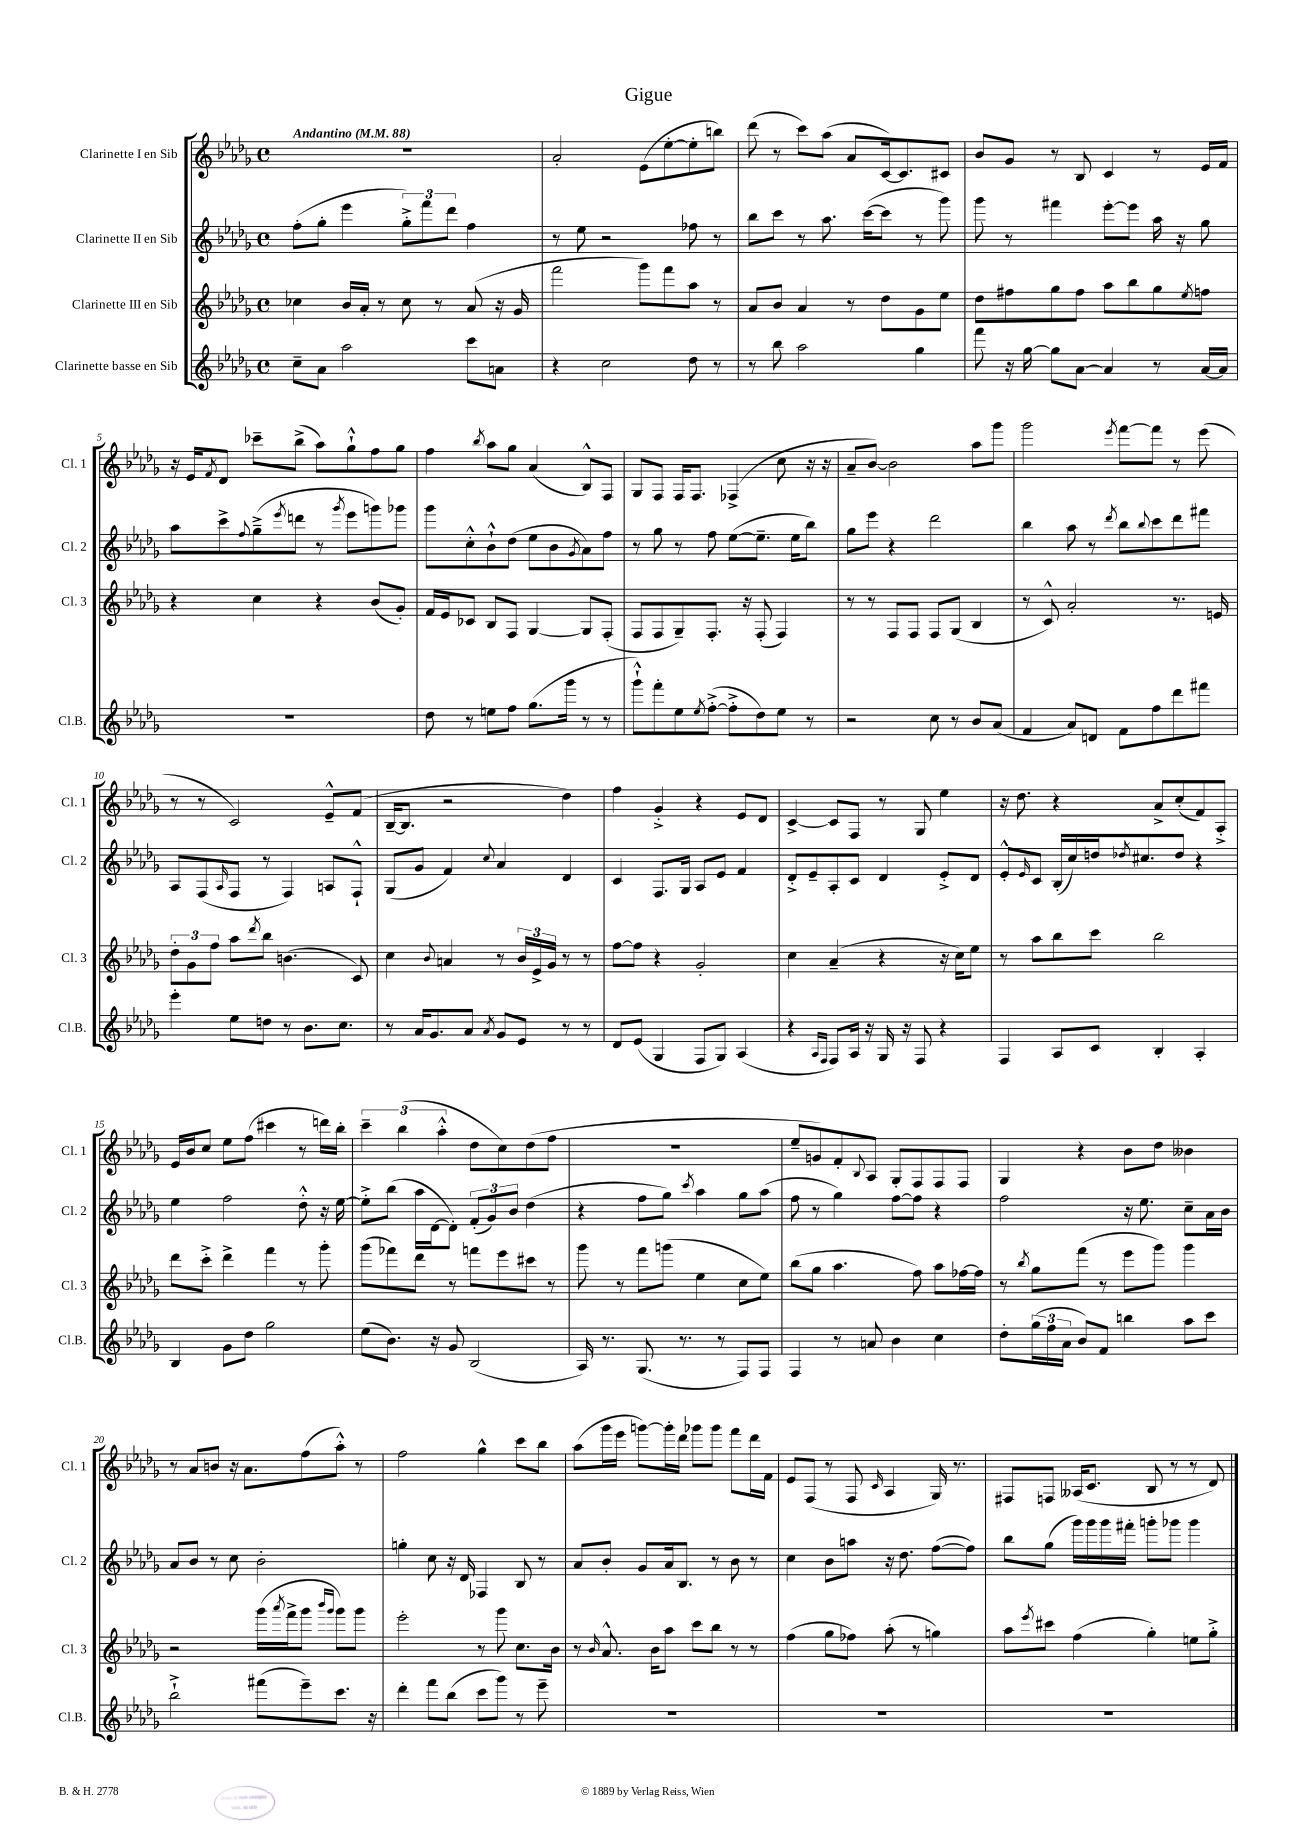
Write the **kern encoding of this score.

**kern	**kern	**kern	**kern
*part4	*part3	*part2	*part1
*staff4	*staff3	*staff2	*staff1
*I"Clarinette basse en Sib	*I"Clarinette III en Sib	*I"Clarinette II en Sib	*I"Clarinette I en Sib
*I'Cl.B.	*I'Cl. 3	*I'Cl. 2	*I'Cl. 1
*clefG2	*clefG2	*clefG2	*clefG2
*k[b-e-a-d-g-]	*k[b-e-a-d-g-]	*k[b-e-a-d-g-]	*k[b-e-a-d-g-]
*M4/4	*M4/4	*M4/4	*M4/4
*met(c)	*met(c)	*met(c)	*met(c)
*MM88	*MM88	*MM88	*MM88
=1	=1	=1	=1
!	!	!	!LO:TX:a:B:t=Andantino
8cc~\L	4cc-X\	(8ff'\L	1r
8a-\J	.	8gg-'\J	.
2aa-\	16b-/LL	4eee-\	.
.	16a-'/JJ	.	.
.	8r	.	.
.	8cc-\	12gg-'^\L)	.
.	.	12fff\	.
.	8r	.	.
.	.	12ddd-\J	.
8ccc\L	(8a-/	4ff\	.
8an\J	16r	.	.
.	16g-/	.	.
=2	=2	=2	=2
4r	2fff\	8r	2a-'/
.	.	8ee-\	.
2cc\	.	2r	.
.	8ggg-\L)	.	(8e-\L
.	8fff\	.	[8ee-'\
8dd-\	8aa-\J	8ff-X\	8ee-'\]
8r	8r	8r	8bbn\J)
=3	=3	=3	=3
8r	8a-/L	8bb-\L	(8ddd-\
8bb-\	8b-/J	8ccc\J	8r
2aa-\	4a-/	8r	8ccc\L)
.	.	8.aa-\	(8aa-\J
.	8r	.	8a-/L
.	.	([16ccc\KL	.
.	8dd-\L	8ccc\J]	[16c/k)
.	.	.	8.c/]
4gg-\	8g-\	8r	.
.	8ee-\J	8ggg-\)	8c#X/J
=4	=4	=4	=4
8fff\	8dd-\L	8ggg-\	8b-/L
16r	8ff#X\	8r	8g-/J
[16gg-\	.	.	.
8gg-\L]	8gg-\	4fff#X\	8r
[8a-\J	8ff#\J	.	8B-/
4a-/]	8aa-\L	[8eee-'\L	4c/
.	8bb-\	8eee-\J]	.
8r	8gg-\	16aa-\	8r
.	.	16r	.
.	8qee-/	.	.
[16a-/LL	8ffn\J	8gg-\	16e-/LL
16a-/JJ]	.	.	16f/JJ
!!LO:LB:g=z
=5	=5	=5	=5
1r	4r	8aa-\L	16r
.	.	.	16e-/KL
.	.	.	8qf/
.	.	8ccc^\	8d-/J
.	.	8qqff/	.
.	4cc\	(8gg-~^\	8ccc-X~\L
.	.	8qeee-/	.
.	.	8dddn\J	(8bb-^\J
.	4r	8r	8aa-\L)
.	.	8qggg-/	.
.	.	8eee-\L	8gg-`^^\
.	(8b-/L	8gggn\)	8ff\
.	8g-'/J)	8ggg-X\J	8gg-\J
=6	=6	=6	=6
8dd-\	16f/LL	8ggg-\L	4ff\
.	16e-/J	.	.
8r	8c-X/J	8cc'^^\	.
.	.	.	8qbb-/
8een\L	8B-/L	8b-`^^\	8aa-\L
8ff\J	8F/J	(8dd-\J	8gg-\J
(8.gg-\L	[4G-/	8ee-\L	(4a-/
.	.	8b-\	.
16ggg-\Jk	.	.	.
.	.	8qg-/	.
8r	8G-/L]	8a-\)	8B-^^/L)
8r	(8F'/J	8ff\J	8F/J
=7	=7	=7	=7
8ggg-`^^\L)	8F/L	8r	8G-/L
8fff'\	8F/	8gg-\	8F/J
8ee-\	8G-~/)	8r	16F/KL
.	.	.	8.F/J
8qee-/	.	.	.
([8ff'^\J	8.F'/J	8ff\	.
8ff'^\L]	.	([8ee-\L	(4F-X^/
.	16r	.	.
8dd-\)	(8F'/	8.ee-~\J]	.
8ee-\J	4F/)	.	8cc\
.	.	16ee-\KL	.
8r	.	8bb-\J)	16r
.	.	.	16r
=8	=8	=8	=8
2r	8r	8gg-\L	8a-~/L
.	8r	8eee-\J	[8b-/J)
.	8F/L	4r	2b-\]
.	8F/J	.	.
8cc\	8F/L	2ddd-\	.
8r	(8G-/J	.	.
8b-/L	4B-/	.	8aa-\L
(8a-/J	.	.	8ggg-\J
=9	=9	=9	=9
4f/	8r	4bb-\	2ggg-\
.	8c^^/)	.	.
8a-/L)	2a-'/	8aa-\	.
8dn/J	.	8r	.
.	.	8qddd-/	8qeee-/
8f\L	.	8bb-\L	[8fff\L
.	.	8qqbb-/	.
8ff\	.	8ccc\	8fff\J]
8ddd-\	8.r	8ddd-\	8r
8fff#X\J	.	8fff#X\J	(8eee-\
.	16en/	.	.
!!LO:LB:g=z
=10	=10	=10	=10
4eee-'\	12dd-'\L	8A-/L	8r
.	12g-\	.	.
.	.	(8F/	8r
.	12ff\J	.	.
.	.	16qqA-/	.
8ee-\L	8aa-\L	8F/J	2c/)
.	8qddd-/	.	.
8ddn\J	8bb-\J	8r	.
8r	(4.bn\	4F/)	.
8.b-\L	.	.	.
.	.	8An/L	8e-~^^/L
8.cc\J	.	.	.
.	8c/)	8F`^^/J	(8f/J
=11	=11	=11	=11
8r	4cc\	(8G-/L	[16B-~/KL
.	.	.	8.B-/J]
16a-/KL	.	8g-/J	.
8.g-/	.	.	.
.	8qqb-/	.	.
.	4an/	4f/)	2r
8a-/J	.	.	.
8qa-/	.	8qqcc/	.
8g-/L	8r	4a-/	.
8e-/J	24b-/LL	.	.
.	24e-^/	.	.
.	24g-/JJ	.	.
8r	8r	4d-/	4dd-\)
8r	8r	.	.
=12	=12	=12	=12
8d-/L	[8ff\L	4c/	4ff\
(8e-/J	8ff\J]	.	.
4G-/	4r	8.F/L	4g-'^/
.	.	16G-/Jk	.
8F/L	2g-'/	8A-/L	4r
8G-/J)	.	8e-/J	.
(4A-/	.	4f/	8e-/L
.	.	.	8d-/J
=13	=13	=13	=13
4r	4cc\	8d-'^/L	[4c^/
.	.	8e-~/	.
16qqA-/LL	.	.	.
16qqF/JJ	.	.	.
8F/L)	(4a-~/	8A-'/	8c/L]
16A-/Jk	.	8c/J	8F/J
16r	.	.	.
16G-/	4r	4d-/	8r
16r	.	.	.
8F/	.	.	8G-/
4r	16r	8e-'^/L	4ee-\
.	16cc\KL)	.	.
.	8ee-\J	8d-/J	.
=14	=14	=14	=14
4F/	8r	8e-'^^/L	16r
.	.	.	8.dd-\
.	.	16qqe-/	.
.	8aa-\L	8c/J	.
8A-/L	8bb-\	(16B-'/LL	4r
.	.	16cc/)	.
8c/J	8ccc\J	16ddn/J	.
.	.	8qdd-X/	.
.	.	8.cc#X/	.
4B-'/	2bb-\	.	8a-^/L
.	.	8dd-/J	(8cc'/
4A-'/	.	4r	8f/)
.	.	.	8A-'^/J
!!LO:LB:g=z
=15	=15	=15	=15
4B-/	8ddd-\L	4ee-\	16e-/LL
.	.	.	16b-/J
.	8ccc'^\J	.	8cc/J
8g-\L	4ddd-^\	2ff\	8ee-\L
8dd-\J	.	.	(8ff\J
2gg-\	4fff\	.	4ccc#X\
.	8r	8dd-'^^\	8r
.	8ggg-'\	16r	16dddn\LL)
.	.	[16ee-\	16bb-'\JJ
=16	=16	=16	=16
(8ee-\L	(8ggg-\L	8ee-'^\L]	6ccc~\
8.b-\J)	8fff-X\)	(8bb-\J	.
.	.	.	(6bb-\
.	8ddd-\J	16aa-\LL	.
16r	.	[16d-\J	.
.	.	.	6aa-'^^\
8g-/	8r	8d-'\J])	.
(2B-/	8fffn\L	(12f'/L	8dd-\L
.	.	12g-/)	.
.	8eee-\	.	8cc\)
.	.	12b-/J	.
.	8ccc#X\J	(4dd-\	(8dd-\
.	8r	.	8ff\J
=17	=17	=17	=17
16A-/)	8ggg-\	4r	1r
8.r	.	.	.
.	8r	.	.
(8.G-/	8fff\L	8ff\L	.
.	(8gggn\J	8gg-\J)	.
8.r	.	.	.
.	.	8qccc/	.
.	4ee-\	4aa-\	.
8r	.	.	.
8F/L)	8cc\L	8gg-\L	.
8F/J	8ee-\J)	(8aa-\J	.
=18	=18	=18	=18
4F/	(8bb-\L	8ff\	8ee-~/L
.	8gg-\J	8r	8gn/)
8r	4.aa-\	4gg-\)	8f'/
.	.	.	8qqB-/
8an/	.	.	8A-/J
4b-\	.	[8ff\L	8G-'/L
.	8ff\)	8ff\J]	8F/
4cc\	8aa-\L	4r	8F/
.	[16ff-X\L	.	8F/J
.	16ff-\JJ]	.	.
=19	=19	=19	=19
8dd-'\L	8r	2ff\	4G-/
.	8qbb-/	.	.
(24gg-\L	8gg-\L	.	.
24ff\	.	.	.
24a-\JJ	.	.	.
8b-/L)	(8fff\J	.	4r
8f/J	8r	.	.
4bbn\	8eee-\L	16r	8b-\L
.	.	8.ee-\	.
.	8ggg-\J)	.	8dd-\J
8aa-\L	4ggg-\	8cc~\L	4b--X\
8ccc\J	.	16a-\L	.
.	.	16b-\JJ	.
!!LO:LB:g=z
=20	=20	=20	=20
2bb-`^\	2r	8a-/L	8r
.	.	8b-/J	8a-/L
.	.	8r	8bn/J
.	.	8cc\	16r
.	.	.	8.a-\L
(8fff#X\L	(16ggg-\LL	2b-'\	.
.	8qaaa-/	.	.
.	16fff^\J	.	.
8eee-~\)	8ggg-\J	.	(8ff\
.	16qqbbb-/LL	.	.
.	16qqggg-/JJ	.	.
8.ccc\J	8ggg-\L)	.	8aa-'^^\J)
.	8ggg-\J	.	8r
16r	.	.	.
=21	=21	=21	=21
4ddd-'\	2eee-'\	4ggn'\	2ff\
8fff\L	.	8cc\	.
(8bb-\J	.	16r	.
.	.	16d-/	.
8ccc\L	8r	4F-X/	4gg-^^\
8ggg-\J)	8ggg-\	.	.
8r	8.cc\L	8B-/	8ccc\L
8eee-~\	.	8r	8bb-\J
.	16b-\Jk	.	.
=22	=22	=22	=22
1r	8r	8a-/L	(8aa-\L
.	16qqb-/	.	.
.	8.a-^^/	8b-'/J	16ggg-\L
.	.	.	16eee-\JJ
.	.	8g-/L	[8gggn\L)
.	16b-\KL	.	.
.	8aa-\J	16a-/k	16ggg'\L]
.	.	8.B-/J	16ddd-\JJ
.	8ccc\L	.	8ggg-X\L
.	8bb-\J	8r	8ggg-\J
.	8r	8b-\	8fff\L
.	8r	8r	16ddd-\L
.	.	.	16f\JJ
=23	=23	=23	=23
1r	(4ff\	4cc\	8e-/L
.	.	.	(8F/J
.	8gg-\L	8b-\L	8r
.	8ff-X\J)	8aan\J	8F/
.	.	.	16qqc/
.	(8aa-'\	16r	4A-/
.	.	8.dd-\	.
.	8r	.	.
.	4ggn\)	([8ff\L	16G-/)
.	.	.	8.r
.	.	8ff\J])	.
=24	=24	=24	=24
1r	8aa-\L	8bb-\L	8F#X/L
.	8qeee-/	.	.
.	8ccc#X\J	(8gg-\J	8Fn/J
.	(4ff\	16ggg-\LL)	(16A--X/KL
.	.	16ggg-\	8.c/J
.	.	16ggg-\	.
.	.	16fff#X'\JJ	.
.	4gg-'\)	8gggn'\L	8B-/
.	.	8ggg-X\J	8r
.	8een\L	4ggg-\	8r
.	8gg-'^\J	.	8d-/)
==	==	==	==
*-	*-	*-	*-
